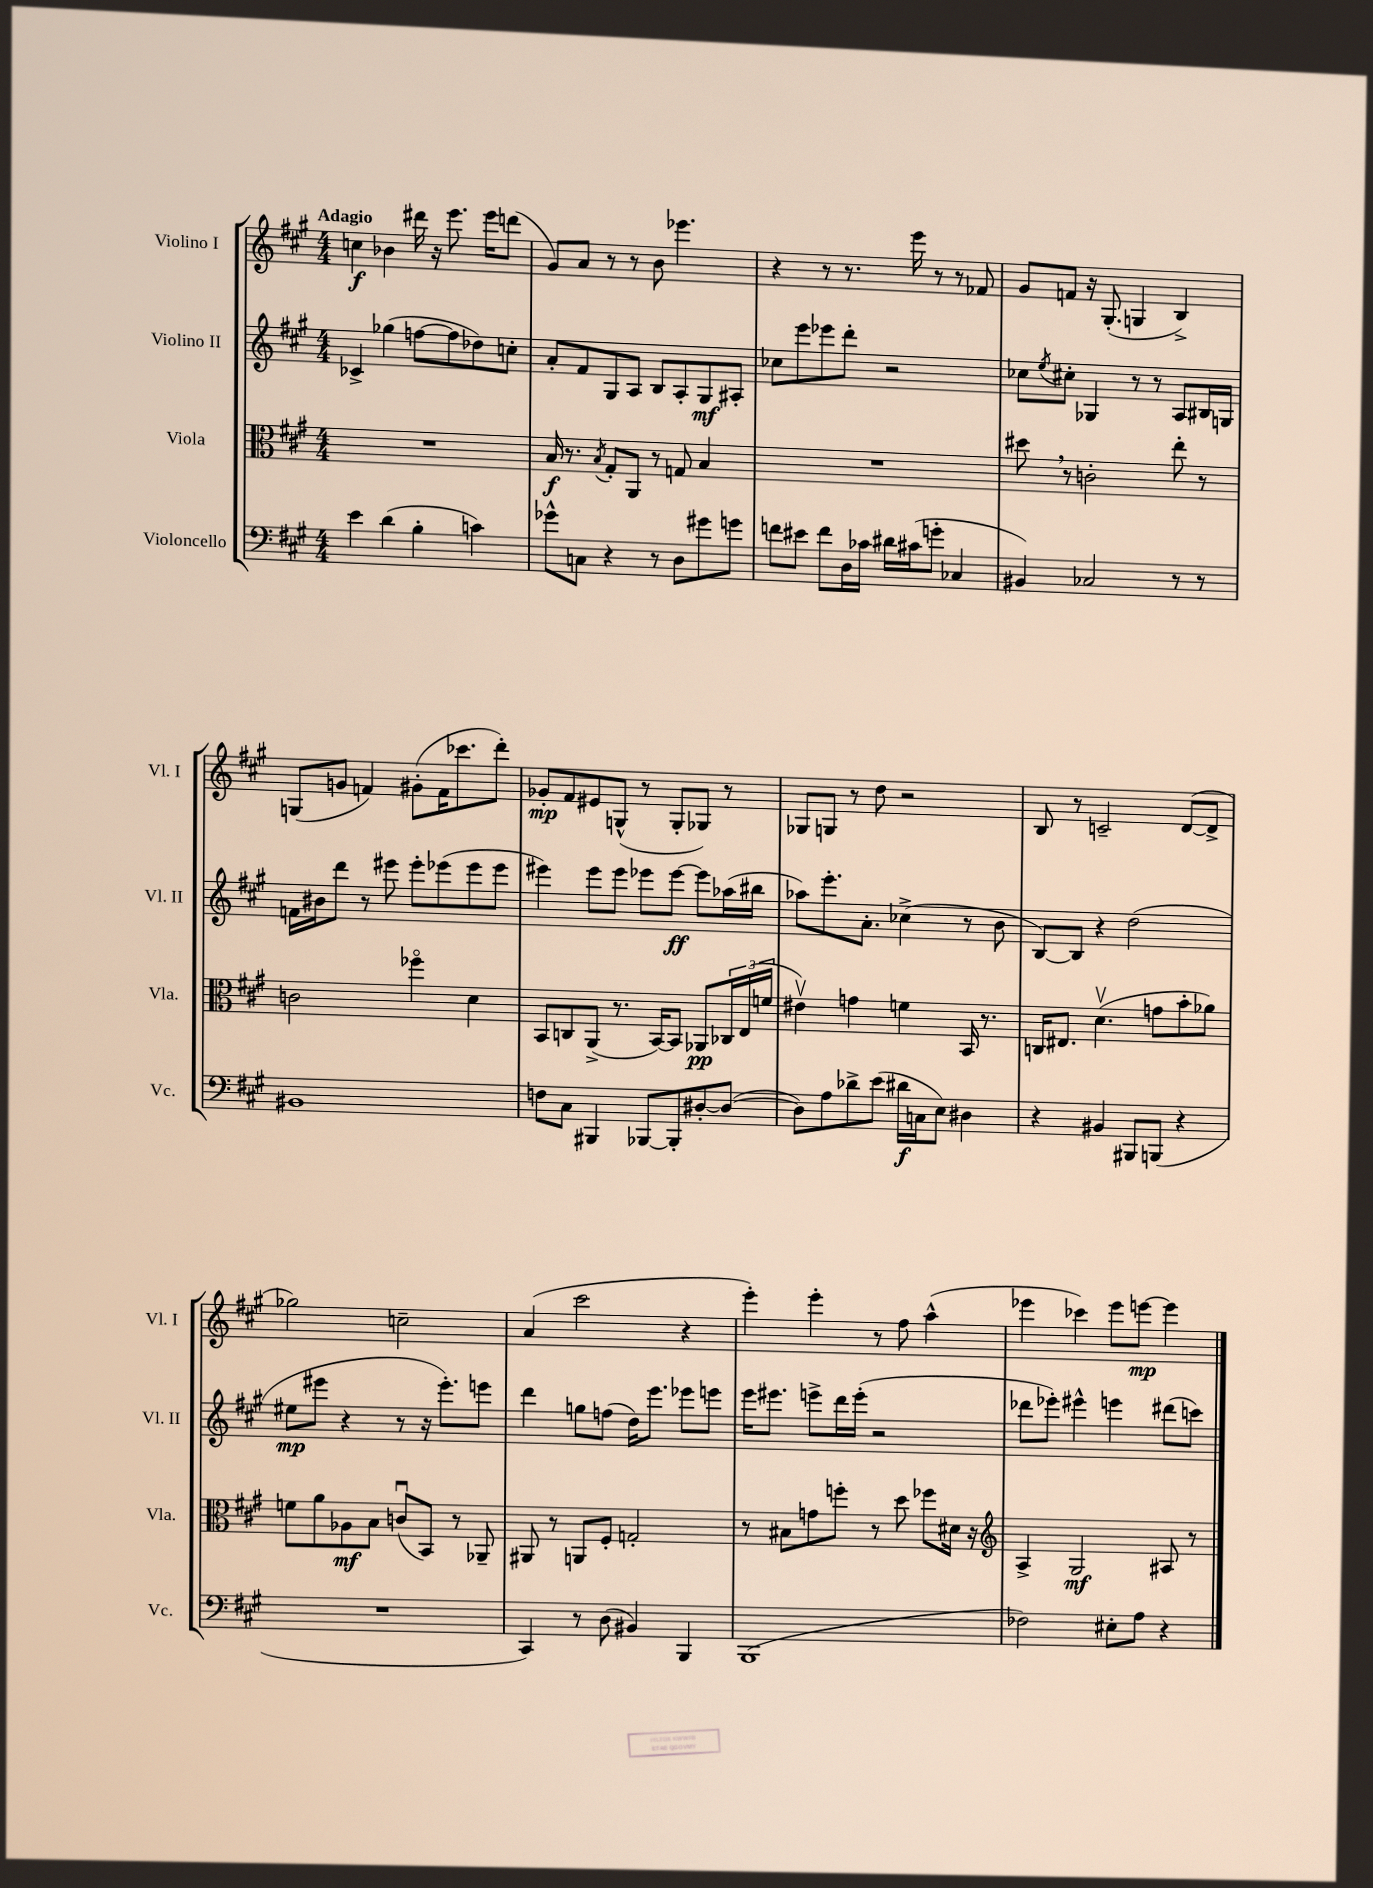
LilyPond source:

<<
\new StaffGroup <<
\new Staff = "s0" \with { instrumentName = "Violino I" shortInstrumentName = "Vl. I" } {
    \clef treble \key a \major \numericTimeSignature \time 4/4 \tempo "Adagio"
    c''4\f bes'4 dis'''16 r16 e'''8. e'''16 d'''8( |
    gis'8) a'8 r8 r8 b'8 ees'''4. |
    r4 r8 r8. e'''16 r8 r8 fes'8 |
    gis'8 f'8 r16 gis8.-.( g4 b4->) |
    g8( g'8 f'4) gis'8-.( f'16 ces'''8. d'''8-.) |
    ges'8-.\mp fis'8 eis'8 g8-^( r8 g8-. ges8) r8 |
    ges8 g8 r8 d''8 r2 |
    b8 r8 c'2-- d'8~( d'8-> |
    ges''2) c''2-- |
    a'4( cis'''2 r4 |
    e'''4-.) e'''4-. r8 fis''8 a''4-^( |
    ees'''4 ces'''4) ees'''8 e'''8~\mp e'''4 \bar "|." |
}
\new Staff = "s1" \with { instrumentName = "Violino II" shortInstrumentName = "Vl. II" } {
    \clef treble \key a \major \numericTimeSignature \time 4/4
    ces'4-> ges''4( f''8~ f''8 des''8) c''8-. |
    a'8-. fis'8 gis8 a8 b8 a8-. gis8\mf ais8-. |
    ces''8 e'''8 ees'''8 d'''8-. r2 |
    ces''8 \acciaccatura { e''8 } cis''8-. ges4 r8 r8 a8 bis16 g16 |
    f'16 bis'16 d'''8 r8 eis'''8 eis'''8-. ees'''8( ees'''8 ees'''8 |
    eis'''4) eis'''8 eis'''8 ees'''8 ees'''8~\ff ees'''8 aes''16( bis''16 |
    aes''8) e'''8.-. a'8.-. ces''4->( r8 b'8 |
    b8~) b8 r4 d''2( |
    eis''8\mp eis'''8 r4 r8 r16 eis'''8.-.) e'''8 |
    d'''4 g''8 f''8( d''16) e'''8. ees'''8 e'''8 |
    e'''16 eis'''8. e'''8-> d'''16 e'''16-.( r2 |
    des'''8 ees'''8-.) eis'''4-^ e'''4 dis'''8( c'''8) \bar "|." |
}
\new Staff = "s2" \with { instrumentName = "Viola" shortInstrumentName = "Vla." } {
    \clef alto \key a \major \numericTimeSignature \time 4/4
    R1 |
    b16\f r8. \acciaccatura { b8 } gis8-. a,8 r8 g8 b4 |
    R1 |
    dis''8 \breathe r8 c'2-. e''8-. r8 |
    c'2 fes''4\flageolet d'4 |
    b,8 c8 a,8->( r8. b,16~) b,8 aes,8\pp \tuplet 3/2 { ces16 e16( f'16 } |
    eis'4\upbow) g'4 f'4 b,16 r8. |
    c16 eis8. d'4.\upbow( g'8 b'8-. aes'8) |
    f'8 a'8 aes8\mf b8 c'8\downbow( b,8) r8 aes,8-- |
    ais,8 r8 a,8 fis8-. g2-. |
    r8 bis8 g'8 f''8-. r8 d''8 fes''8 dis'16 r16 |
    \clef treble a4-> gis2\mf ais8 r8 \bar "|." |
}
\new Staff = "s3" \with { instrumentName = "Violoncello" shortInstrumentName = "Vc." } {
    \clef bass \key a \major \numericTimeSignature \time 4/4
    e'4 d'4( b4-. c'4) |
    ges'8-^ c8 r4 r8 d8 gis'8 g'8 |
    f'8 eis'8 f'8 d16 ces'16 dis'16 cis'16( g'8-. ces4 |
    bis,4) ces2 r8 r8 |
    bis,1 |
    f8 cis8 bis,,4 bes,,8~ bes,,8-. dis8~-. dis8~( |
    dis8) a8 des'8-> e'8( dis'16\f c16 e8) dis4 |
    r4 bis,4 bis,,8 b,,8( r4 |
    R1 |
    cis,4) r8 d8( bis,4) b,,4 |
    b,,1( |
    fes2) eis8-. a8 r4 \bar "|." |
}
>>
>>
\layout { \context { \Score \remove "Bar_number_engraver" } }
